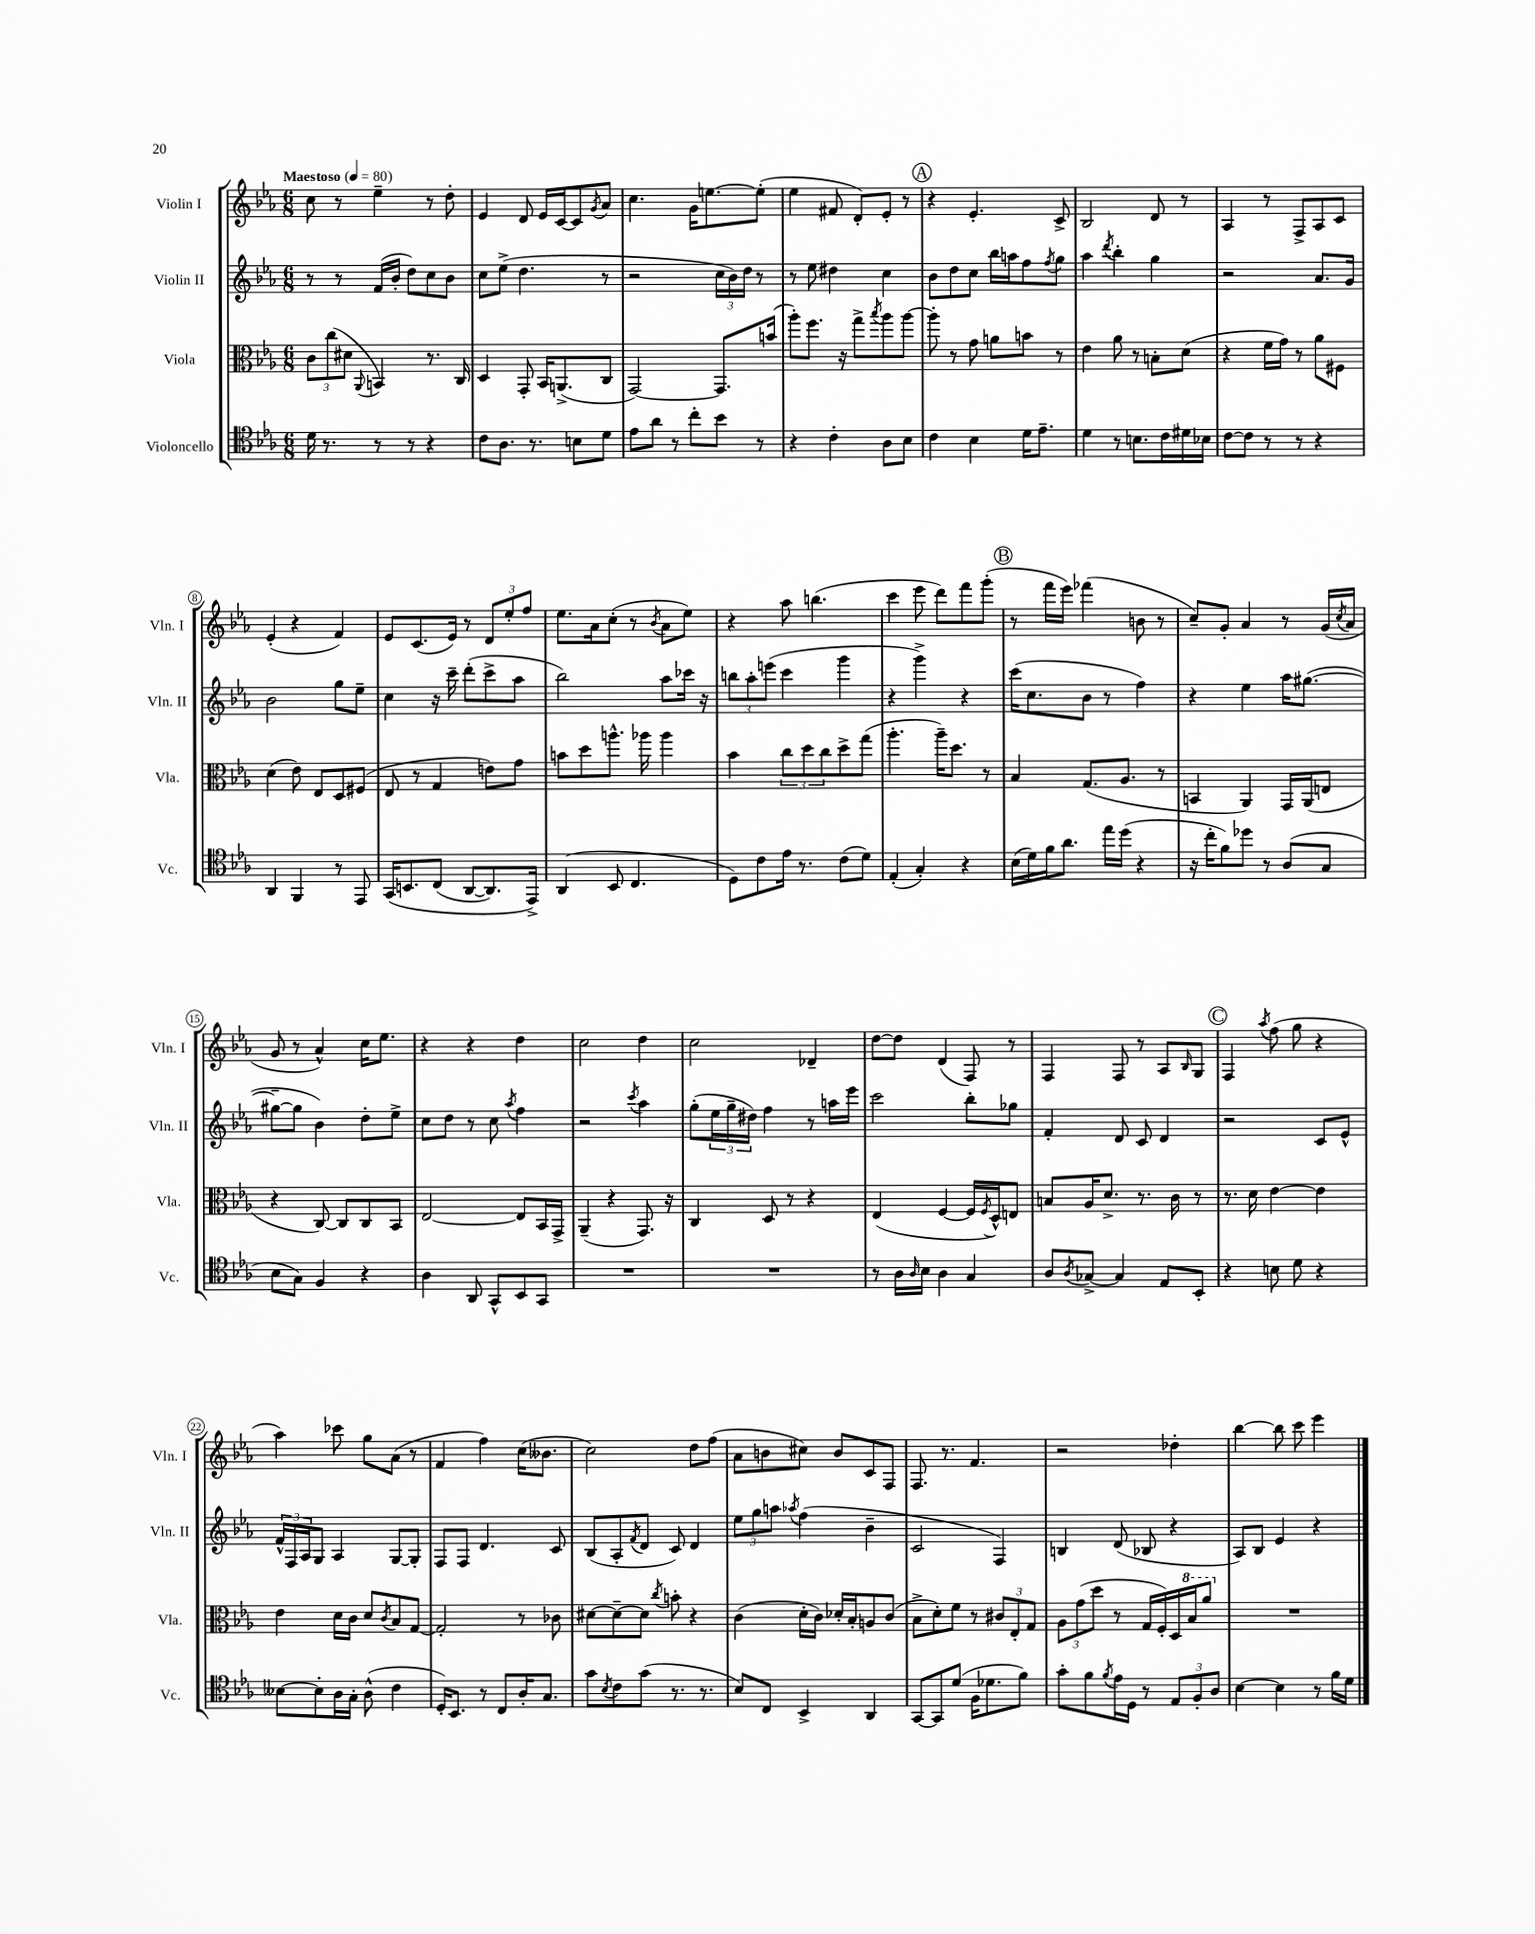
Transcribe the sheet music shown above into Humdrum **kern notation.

**kern	**kern	**kern	**kern
*staff4	*staff3	*staff2	*staff1
*clefC4	*clefC3	*clefG2	*clefG2
*k[b-e-a-]	*k[b-e-a-]	*k[b-e-a-]	*k[b-e-a-]
*M6/8	*M6/8	*M6/8	*M6/8
*MM80	*MM80	*MM80	*MM80
16d\	12c\L	8r	8cc\
8.r	.	.	.
.	(12cc\	.	.
.	.	8r	8r
.	12d#\J	.	.
.	8qqAA-/	.	.
8r	4BB/)	(16f/LL	4ee-~\
.	.	16b-'/JJ	.
8r	.	8dd\L)	.
4r	8.r	8cc\	8r
.	.	8b-\J	8dd'\
.	16C/	.	.
=	=	=	=
8c\L	4D/	8cc\L	4e-/
8.A-\J	.	(8ee-^\J	.
.	8GG'/	4.dd\	8d/
8.r	.	.	.
.	16BB-/LK	.	16e-/LL
.	(8.AA^/	.	[16c/J
8B\L	.	.	8c/]
.	.	.	8qg/
8d\J	8C/J	8r	8a-/J
=	=	=	=
8e-\L	[2GG/)	2r	4.cc\
8a-\J	.	.	.
8r	.	.	.
8cc'\L	.	.	16g\LK
.	.	.	[8.ee\
8b-\J	8.GG/]L	24cc\LL	.
.	.	24b-\)	.
.	.	24dd\JJ	.
8r	.	8r	(8ee'\]J
.	(16b/Jk	.	.
=	=	=	=
4r	8aa-'\L)	8r	4ee-\
.	8.ff\J	8ee-\	.
4c'\	.	4dd#\	8f#/
.	16r	.	.
.	8gg^\L	.	8d'/L)
.	8qbb-/	.	.
8A-\L	8aa-\	4cc\	8e-'/J
8B-\J	[8aa-\J	.	8r
=	=	=	=
4c\	8aa-'\]	8b-\L	4r
.	8r	8dd\	.
4B-\	8g\	8cc\J	4.e-'/
.	8a\L	16bb-\LL	.
.	.	16aa\J	.
16d\LK	8b\J	8ff\	.
8.e-~\J	.	.	.
.	.	8qff/	.
.	8r	8gg\J	8c^/
=	=	=	=
4d\	4e-\	4aa-\	2B-/
.	.	8qddd/	.
8r	8a-\	4bb-'\	.
8.B\L	8r	.	.
.	8B'\L	4gg\	8d/
16c\L	.	.	.
16d#\	(8d\J	.	8r
16B-\JJ	.	.	.
=	=	=	=
[8c\L	4r	2r	4A-/
8c\]J	.	.	.
8r	16f\LL	.	8r
.	16g\JJ)	.	.
8r	8r	.	8F^/L
4r	8a-\L	8.a-/L	8A-/
.	8F#\J	.	8c/J
.	.	16g/Jk	.
=	=	=	=
4AA-/	(4d\	2b-\	(4e-'/
4FF/	8e-\)	.	4r
.	8E-/L	.	.
8r	8D/	8gg\L	4f/)
8EE-/	(8F#/J	8ee-~\J	.
=	=	=	=
&(16GG/LK	8E-/	4cc\	8e-/L
8.BB/	.	.	.
.	8r	.	(8.c/
(8C/J	4G/	16r	.
.	.	16ccc~\	16e-/Jk)
[8AA-/L	.	(8ddd'\L	8r
8.AA-/])	8e\L)	8ccc^\	12d/L
.	.	.	12ee-'/
.	8g\J	8aa-\J	.
.	.	.	12ff/J
16EE-^/Jk&)	.	.	.
=	=	=	=
(4AA-/	8b\L	2bb-\)	8.ee-\L
.	8dd\	.	.
.	.	.	16a-\k
8BB-/	8.aa^^\J	.	(8cc'\J
4.C/	.	.	8r
.	16aa-\	.	.
.	.	.	8qb-/
.	4aa-\	8aa-\L	8a-\L
.	.	16ccc-\Jk	8ee-\J)
.	.	16r	.
=	=	=	=
8D\L)	4b-\	12bb\L	4r
.	.	12aa-'\	.
8c\	.	.	.
.	.	(12eee\J	.
16e-\Jk	12cc\L	4ccc\	8aa-\
8.r	.	.	.
.	12dd\	.	.
.	.	.	(4.bb\
.	12cc\	.	.
(8c\L	8dd^\	4ggg\	.
8d\J)	(8gg\J	.	.
=	=	=	=
(4E-'/	4.aa-'\	4r	4ccc\
4G'/)	.	4ggg^\)	8eee-\
.	16aa-~\LK)	.	8ddd\L)
.	8.dd\J	.	.
4r	.	4r	8fff\
.	8r	.	(8ggg'\J
=	=	=	=
(16B-\LL	4B-/	(16ccc\LK	8r
16d\)	.	8.cc\	.
16f\J	.	.	16fff\LL
8.a-\J	.	.	16eee-\JJ)
.	(8.G/L	8b-\J	(4fff-\
16ee-\LL	.	8r	.
(16dd\JJ	8.A-/J	.	.
4r	.	4ff\)	8b\
.	8r	.	8r
=	=	=	=
16r	4BB/	4r	8cc~/L)
16cc'\LK	.	.	.
8f\)	.	.	8g'/J
8dd-\J	4AA-/)	4ee-\	4a-/
8r	.	.	.
(8A-/L	16GG/LL	16aa-\LK	8r
.	(16AA-/J	([8.gg#\J	.
8G/J	8E/J	.	(16g/LL
.	.	.	8qcc/
.	.	.	16a-/JJ
=	=	=	=
8B-\L	4r	8gg#~\_L	8g/
8G\J)	.	8gg#\]J	8r
4F/	[8C/)	4b-\)	4a-^^/)
.	8C/]L	.	.
4r	8C/	8dd'\L	16cc\LK
.	.	.	8.ee-\J
.	8BB-/J	8ee-^\J	.
=	=	=	=
4A-\	[2E-/	8cc\L	4r
.	.	8dd\J	.
8AA-/	.	8r	4r
8GG^^/L	.	8cc\	.
.	.	8qaa-/	.
8BB-/	8E-/]L	4ff\	4dd\
8GG/J	16BB-/L	.	.
.	16GG^/JJ	.	.
=	=	=	=
2.r	(4AA-~/	2r	2cc\
.	4r	.	.
.	.	8qccc/	.
.	8.GG/)	4aa-\	4dd\
.	16r	.	.
=	=	=	=
2.r	4C/	(8gg'\L	2cc\
.	.	24ee-\L	.
.	.	24gg~\	.
.	.	24dd#\JJ)	.
.	8D/	4ff\	.
.	8r	.	.
.	4r	8r	4d-~/
.	.	16aa\LL	.
.	.	16eee-\JJ	.
=	=	=	=
8r	(4E-/	2ccc\	[8dd\L
16A-\LL	.	.	8dd\]J
16qqA-/	.	.	.
16B-\JJ	.	.	.
4A-\	[4F/	.	(4d/
4G/	16F/]LL	8bb-'\L	8F/)
.	8qF/	.	.
.	16D^^/J)	.	.
.	8E/J	8gg-\J	8r
=	=	=	=
8A-/L	8B/L	4f'/	4F/
8qA-/	.	.	.
[8G-^/J	16A-/K	.	.
.	8.d^/J	.	.
4G-/]	.	8d/	8F/
.	8.r	8c/	8r
8E-/L	.	4d/	8A-/L
.	16c\	.	.
.	.	.	16qqB-/
8BB-'/J	8r	.	8G/J
=	=	=	=
4r	8.r	2r	4F/
.	16d\	.	.
.	.	.	8qaa-/
8B\	[4e-\	.	(8ff\
8d\	.	.	8gg\
4r	4e-\]	8c/L	4r
.	.	8e-^^/J	.
=	=	=	=
[8B--\L	4e-\	24f^^/LL	4aa-\)
.	.	24F/	.
.	.	24A-/J	.
8B--'\]	.	8G/J	.
16A-\L	16d\LL	4A-/	8ccc-\
16G'\JJ	16c\JJ	.	.
(8A-^^\	8d/L	.	8gg\L
.	8qc/	.	.
4c\	8B-/	[8G/L	(8a-\J
.	[8G/J	8G'/]J	8r
=	=	=	=
16D'/LK)	2G'/]	8F/L	4f/
8.BB-/J	.	.	.
.	.	8F/J	.
8r	.	4.d/	4ff\)
8C/L	.	.	.
16A-'/K	8r	.	(16cc\LK
8.G/J	.	.	8.b--\J
.	8c-\	8c/	.
=	=	=	=
8g\L	[8d#\L	(8B-/L	2cc\)
8qB-/	.	.	.
8c\	8d#~\_	8A-'/	.
.	.	8qf/	.
(8g\J	8d#\]J	8d/J	.
.	8qcc/	.	.
8.r	8b'\	8c/)	.
.	4r	4d/	8dd\L
8.r	.	.	.
.	.	.	(8ff\J
=	=	=	=
8B-/L)	(4c\	12ee-\L	8a-\L
.	.	12gg\	.
8C/J	.	.	8b\
.	.	12aa\J	.
.	.	8qaa-/	.
4BB-^/	16d'\LL	(4ff\	8cc#\J)
.	16c\JJ)	.	.
.	16d-'/LL	.	8b/L
.	16B-'/J	.	.
4AA-/	8A/	4b-~\	8c/
.	(8c/J	.	8F/J
=	=	=	=
[8GG/L	8B-^\L	2c/	8.F/
8GG/]	8d'\)	.	.
.	.	.	8.r
(8d/J	8f\J	.	.
16F\LK	8r	.	4.f/
8.d-\	.	.	.
.	12c#/L	4F/)	.
.	12E-'/	.	.
8f\J)	.	.	.
.	12G/J	.	.
=	=	=	=
8g'\L	12A-\L	4B/	2r
.	(12g\	.	.
8f\	.	.	.
.	12dd\J	.	.
8qf/	.	.	.
16e-\L	8r	(8d/	.
16D\JJ	.	.	.
8r	16G/LL	8B-/	.
.	16F'/)	.	.
12E-/L	16D/	4r	4dd-'\
.	16b-/J	.	.
12F'/	.	.	.
.	8aa-/J	.	.
12A-/J	.	.	.
=	=	=	=
[4B-\	2.r	8A-/L)	[4bb-\
.	.	8B-/J	.
4B-\]	.	4e-/	8bb-\]
.	.	.	8ccc\
8r	.	4r	4eee-\
16f\LL	.	.	.
16d\JJ	.	.	.
==	==	==	==
*-	*-	*-	*-
